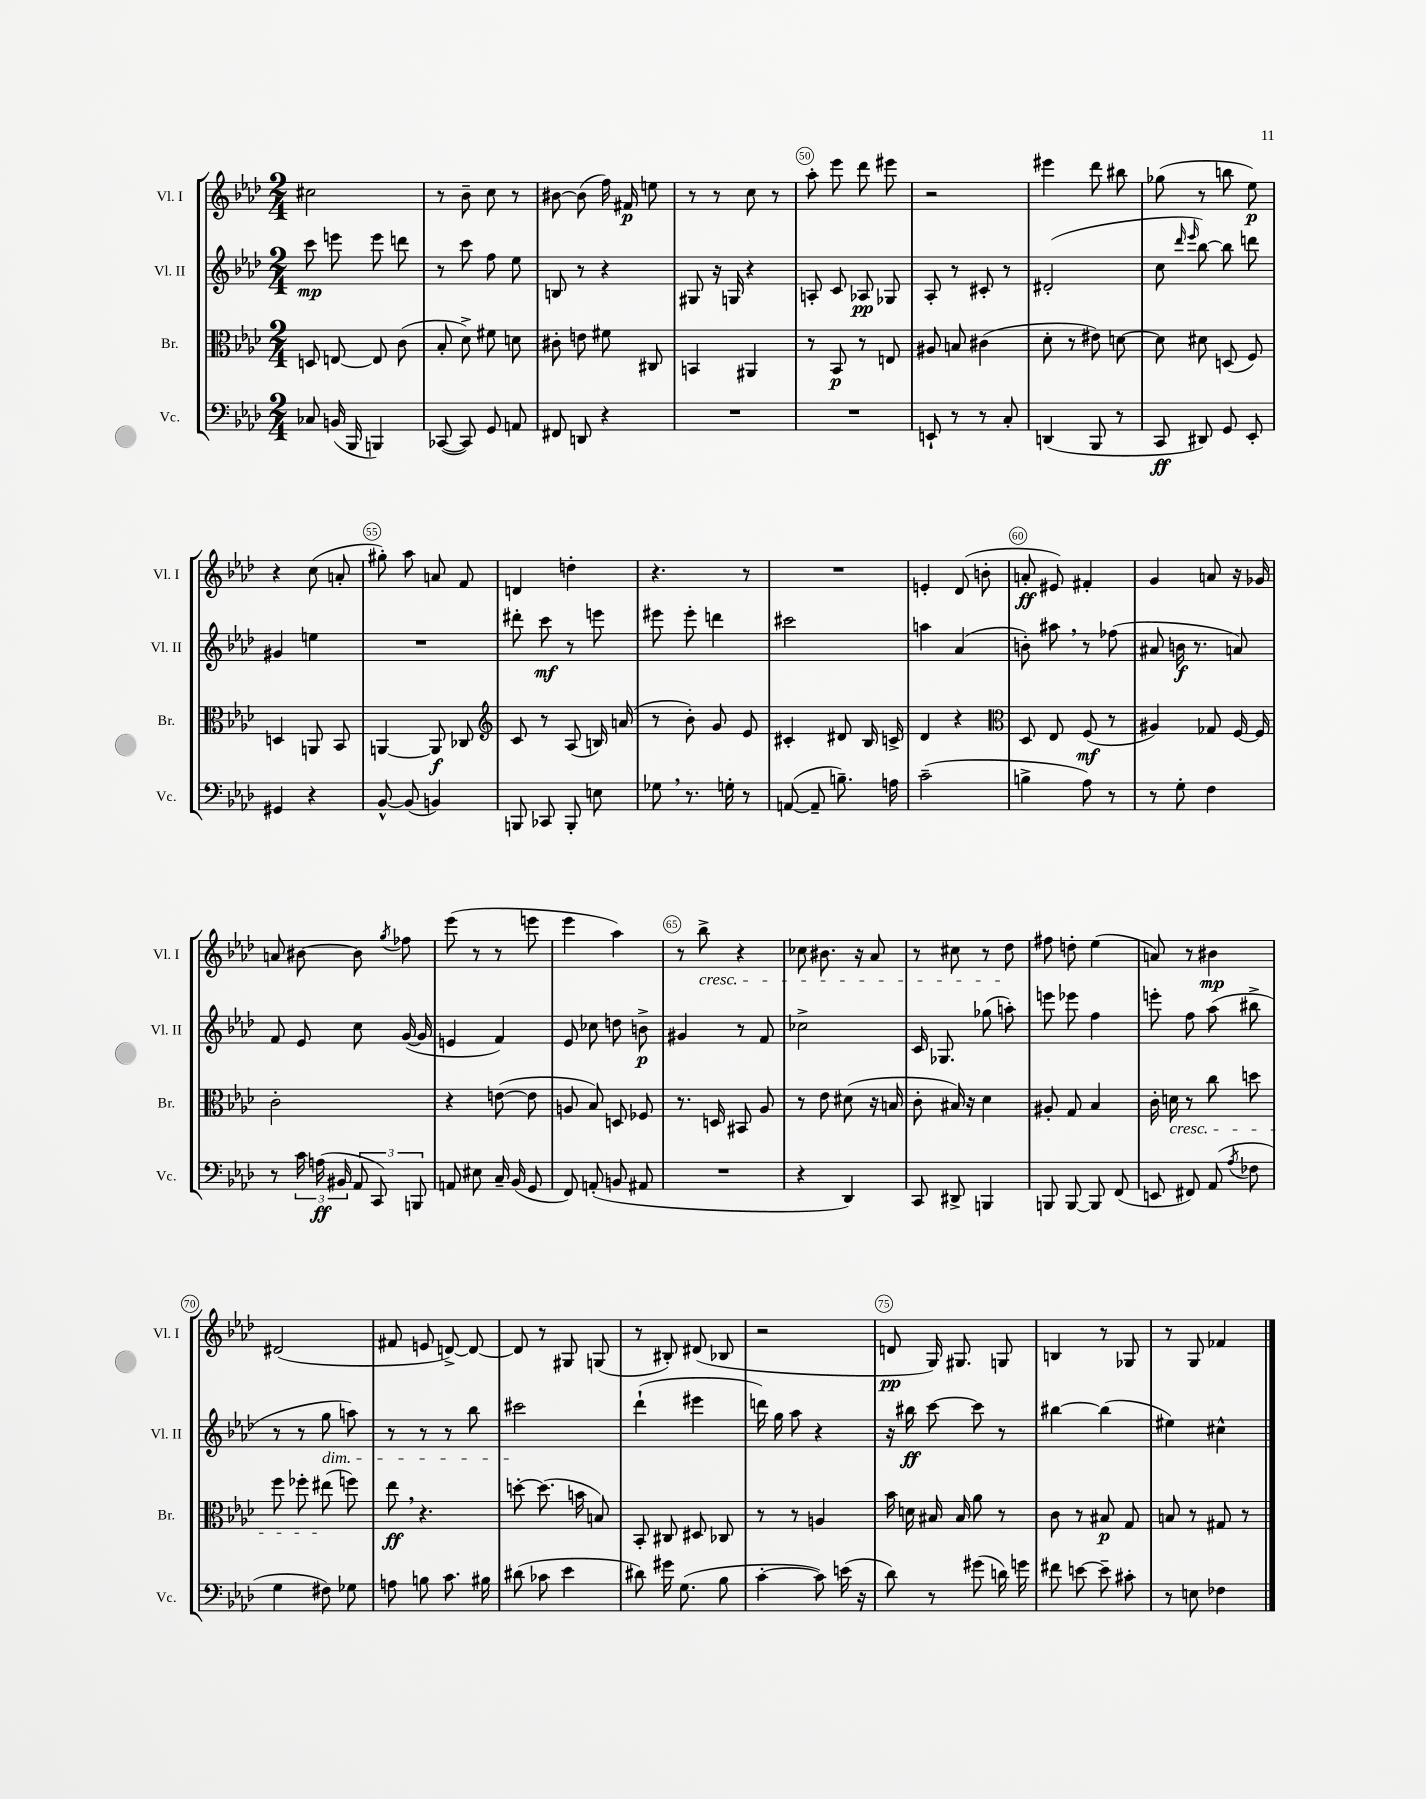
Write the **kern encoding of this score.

**kern	**dynam	**kern	**dynam	**kern	**dynam	**kern	**dynam
*part4	*part4	*part3	*part3	*part2	*part2	*part1	*part1
*staff4	*staff4	*staff3	*staff3	*staff2	*staff2	*staff1	*staff1
*I"Vc.	*	*I"Br.	*	*I"Vl. II	*	*I"Vl. I	*
*I'Vc.	*	*I'Br.	*	*I'Vl. II	*	*I'Vl. I	*
*clefF4	*	*clefC3	*	*clefG2	*	*clefG2	*
*k[b-e-a-d-]	*	*k[b-e-a-d-]	*	*k[b-e-a-d-]	*	*k[b-e-a-d-]	*
*M2/4	*	*M2/4	*	*M2/4	*	*M2/4	*
=46	=46	=46	=46	=46	=46	=46	=46
8C-X/	.	8Dn/	.	8ccc\	mp	2cc#X\	.
(16BBn/	.	[8En/	.	8eeen\	.	.	.
16BBB-/	.	.	.	.	.	.	.
4BBBn/)	.	8E/]	.	8eee\	.	.	.
.	.	(8c\	.	8dddn\	.	.	.
=47	=47	=47	=47	=47	=47	=47	=47
([8CC-X/	.	8B-'/	.	8r	.	8r	.
8CC-/])	.	8d-^\)	.	8ccc\	.	8b-~\	.
8GG/	.	8f#X\	.	8ff\	.	8cc\	.
8AAn/	.	8dn\	.	8ee-\	.	8r	.
=48	=48	=48	=48	=48	=48	=48	=48
8FF#X/	.	8c#X'\	.	8Bn/	.	[8b#X\	.
8DDn/	.	8en\	.	8r	.	(8b#\]	.
4r	.	8f#X\	.	4r	.	16ff\)	.
.	.	.	.	.	.	16f#X/	p
.	.	8C#X/	.	.	.	8een\	.
=49	=49	=49	=49	=49	=49	=49	=49
2r	.	4BBn/	.	8G#X/	.	8r	.
.	.	.	.	16r	.	8r	.
.	.	.	.	16Gn/	.	.	.
.	.	4AA#X/	.	4r	.	8cc\	.
.	.	.	.	.	.	8r	.
=50	=50	=50	=50	=50	=50	=50	=50
2r	.	8r	.	8An'/	.	8aa-'\	.
.	.	8BB-/	p	8c/	.	8eee-\	.
.	.	8r	.	8A-X/	pp	8ddd-\	.
.	.	8En/	.	8G-X/	.	8eee#X\	.
=51	=51	=51	=51	=51	=51	=51	=51
8EEn`/	.	8A#X/	.	8A-'/	.	2r	.
8r	.	8Bn/	.	8r	.	.	.
8r	.	(4c#X\	.	8c#X'/	.	.	.
8C'/	.	.	.	8r	.	.	.
=52	=52	=52	=52	=52	=52	=52	=52
(4DDn/	.	8d-'\	.	(2d#X'/	.	4eee#X\	.
.	.	8r	.	.	.	.	.
8BBB-/	.	8e#X\)	.	.	.	8ddd-\	.
8r	.	[8dn\	.	.	.	8bb#X\	.
=53	=53	=53	=53	=53	=53	=53	=53
8CC/	ff	8d\]	.	8cc\	.	(8gg-X\	.
.	.	.	.	16qqddd-/	.	.	.
.	.	.	.	16qqeee-/	.	.	.
8DD#X/)	.	8d#X\	.	[8bb-\)	.	8r	.
8GG/	.	(8Dn/	.	8bb-\]	.	8bbn\	.
8EE-'/	.	8F/)	.	8dddn\	.	8ee-\)	p
!!LO:LB:g=z
=54	=54	=54	=54	=54	=54	=54	=54
4GG#X/	.	4Dn/	.	4g#X/	.	4r	.
4r	.	8AAn/	.	4een\	.	(8cc\	.
.	.	8BB-/	.	.	.	8an'/	.
=55	=55	=55	=55	=55	=55	=55	=55
[8BB-^^/	.	[4AAn/	.	2r	.	8gg#X'\)	.
(8BB-/]	.	.	.	.	.	8aa-\	.
4BBn/)	.	8AA/]	f	.	.	8an/	.
.	.	8C-X/	.	.	.	8f/	.
=56	=56	=56	=56	=56	=56	=56	=56
*	*	*clefG2	*	*	*	*	*
8BBBn/	.	8c/	.	8ddd#X'\	.	4dn/	.
8CC-X/	.	8r	.	8ccc\	mf	.	.
8BBB'/	.	(8A-/	.	8r	.	4ddn'\	.
8En\	.	16Bn/)	.	8eeen\	.	.	.
.	.	(16an/	.	.	.	.	.
=57	=57	=57	=57	=57	=57	=57	=57
8G-X,\	.	8r	.	8eee#X\	.	4.r	.
8.r	.	8b-'\)	.	8eee#'\	.	.	.
.	.	8g/	.	4dddn\	.	.	.
16Gn'\	.	.	.	.	.	.	.
8r	.	8e-/	.	.	.	8r	.
=58	=58	=58	=58	=58	=58	=58	=58
([8AAn/	.	4c#X'/	.	2ccc#X\	.	2r	.
8AA~/]	.	.	.	.	.	.	.
8.Bn~\)	.	8d#X/	.	.	.	.	.
.	.	16B-/	.	.	.	.	.
16An\	.	16cn^/	.	.	.	.	.
=59	=59	=59	=59	=59	=59	=59	=59
(2c~\	.	4d-/	.	4aan\	.	4en'/	.
.	.	4r	.	(4a-/	.	(8d-/	.
.	.	.	.	.	.	8bn'\	.
=60	=60	=60	=60	=60	=60	=60	=60
*	*	*clefC3	*	*	*	*	*
4Bn^\	.	8D-/	.	8bn'\)	.	8an'/	ff
.	.	8E-/	.	8aa#X,\	.	8e#X/)	.
8A-\)	.	(8F/	mf	8r	.	4f#X'/	.
8r	.	8r	.	(8ff-X\	.	.	.
=61	=61	=61	=61	=61	=61	=61	=61
8r	.	4A#X/)	.	8a#X/	.	4g/	.
8G'\	.	.	.	16bn\	f	.	.
.	.	.	.	8.r	.	.	.
4F\	.	8G-X/	.	.	.	8an/	.
.	.	[16F/	.	8an/)	.	16r	.
.	.	16F/]	.	.	.	16g-X/	.
!!LO:LB:g=z
=62	=62	=62	=62	=62	=62	=62	=62
8r	.	2c'\	.	8f/	.	8an/	.
24c\	.	.	.	8e-/	.	[8b#X\	.
(24An\	ff	.	.	.	.	.	.
24BB#X/	.	.	.	.	.	.	.
12AA-/	.	.	.	8cc\	.	8b#\]	.
12CC/)	.	.	.	.	.	.	.
.	.	.	.	.	.	8qgg/	.
.	.	.	.	([16g/	.	8ff-X\	.
12BBBn/	.	.	.	.	.	.	.
.	.	.	.	16g/]	.	.	.
=63	=63	=63	=63	=63	=63	=63	=63
8AAn/	.	4r	.	4en/	.	(8eee-\	.
8E#X\	.	.	.	.	.	8r	.
16C~/	.	([8en\	.	4f/)	.	8r	.
(16BB-/	.	.	.	.	.	.	.
8GG/	.	8e\]	.	.	.	8eeen\	.
=64	=64	=64	=64	=64	=64	=64	=64
8FF/)	.	8An/	.	8e-/	.	4eee-\	.
(8AAn'/	.	8B-/)	.	8cc-X\	.	.	.
8BBn/	.	8Dn/	.	8ddn\	.	4aa-\)	.
8AA#X/	.	8F-X/	.	8bn^\	p	.	.
=65	=65	=65	=65	=65	=65	=65	=65
2r	.	8.r	.	4g#X/	.	8r	.
!	!	!	!	!	!	!LO:TX:b:i:t=cresc.	!
.	.	.	.	.	.	8bb-^\	.
.	.	16Dn/	.	.	.	.	.
.	.	8BB#X/	.	8r	.	4r	.
.	.	8A-/	.	8f/	.	.	.
=66	=66	=66	=66	=66	=66	=66	=66
4r	.	8r	.	2cc-X^\	.	8cc-X\	.
.	.	8e-\	.	.	.	8.b#X\	.
4DD-/)	.	(8d#X\	.	.	.	.	.
.	.	.	.	.	.	16r	.
.	.	16r	.	.	.	8a-/	.
.	.	16Bn/	.	.	.	.	.
=67	=67	=67	=67	=67	=67	=67	=67
8CC/	.	8c'\	.	16c/	.	8r	.
.	.	.	.	8.G-X/	.	.	.
8DD#X^/	.	16B#X/)	.	.	.	8cc#X\	.
.	.	16r	.	.	.	.	.
4BBBn/	.	4d-\	.	(8gg-X\	.	8r	.
.	.	.	.	8aan'\)	.	8dd-\	.
=68	=68	=68	=68	=68	=68	=68	=68
8BBBn/	.	8A#X'/	.	8eeen\	.	8ff#X\	.
[8BBB/	.	8G/	.	8eee-X\	.	8ddn'\	.
8BBB/]	.	4B-/	.	4ff\	.	(4ee-\	.
(8FF/	.	.	.	.	.	.	.
=69	=69	=69	=69	=69	=69	=69	=69
8EEn/	.	16c'\	.	8eeen'\	.	8an/)	.
!	!	!LO:TX:b:i:t=cresc.	!	!	!	!	!
.	.	16dn\	.	.	.	.	.
8FF#X/)	.	8r	.	8ff\	.	8r	.
(8AA-/	.	8cc\	.	(8aa-\	.	4b#X\	mp
8qA-/	.	.	.	.	.	.	.
8F-X\	.	8ddn\	.	8bb#X^\	.	.	.
!!LO:LB:g=z
=70	=70	=70	=70	=70	=70	=70	=70
4G\	.	8ff\	.	8r	.	(2d#X/	.
.	.	8ff-X'\	.	8r	.	.	.
!	!	!	!	!LO:TX:b:i:t=dim.	!	!	!
8F#X\)	.	(8ee#X\	.	8gg\	.	.	.
8G-X\	.	8ffn\)	.	8aan\)	.	.	.
=71	=71	=71	=71	=71	=71	=71	=71
8An\	.	8ee-,\	ff	8r	.	8f#X/	.
8Bn\	.	4.r	.	8r	.	8en/	.
8.c\	.	.	.	8r	.	[8dn^/)	.
.	.	.	.	8bb-\	.	8d/_	.
16B#X\	.	.	.	.	.	.	.
=72	=72	=72	=72	=72	=72	=72	=72
(8d#X\	.	[8ddn'\	.	2ccc#X\	.	8d/]	.
8c-X\	.	(8.dd\]	.	.	.	8r	.
4e-\	.	.	.	.	.	8G#X/	.
.	.	16bn\	.	.	.	.	.
.	.	8Bn/)	.	.	.	(8Gn/	.
=73	=73	=73	=73	=73	=73	=73	=73
8d#X\)	.	8BB-'/	.	(4ddd-`\	.	8r	.
16g#X\	.	8C#X/	.	.	.	8B#X'/)	.
(8.G\	.	.	.	.	.	.	.
.	.	8D#X/	.	4eee#X\	.	(8d#X/	.
8B-\	.	8C-X/	.	.	.	8B-X/	.
=74	=74	=74	=74	=74	=74	=74	=74
[4c'\	.	8r	.	16dddn\)	.	2r	.
.	.	.	.	16gg\	.	.	.
.	.	8r	.	8aa-\	.	.	.
8c\])	.	4An/	.	4r	.	.	.
(16en\	.	.	.	.	.	.	.
16r	.	.	.	.	.	.	.
=75	=75	=75	=75	=75	=75	=75	=75
8d-\)	.	16b-\	.	16r	.	8dn/	pp
.	.	16dn\	.	16bb#X\	ff	.	.
8r	.	16B#X/	.	[8ccc\	.	16G/)	.
.	.	16B#/	.	.	.	8.G#X/	.
(8g#X\	.	8a-\	.	8ccc\]	.	.	.
16dn\)	.	8r	.	8r	.	8Gn/	.
16gn\	.	.	.	.	.	.	.
=76	=76	=76	=76	=76	=76	=76	=76
8f#X\	.	8c\	.	[4bb#X\	.	4Bn/	.
[8en\	.	8r	.	.	.	.	.
8e~\]	.	8B#X/	p	(4bb#\]	.	8r	.
8c#X'\	.	8G/	.	.	.	8G-X/	.
=77	=77	=77	=77	=77	=77	=77	=77
8r	.	8Bn/	.	4ee#X\)	.	8r	.
8En\	.	8r	.	.	.	8G/	.
4F-X\	.	8G#X/	.	4cc#X^^\	.	4f-X/	.
.	.	8r	.	.	.	.	.
==	==	==	==	==	==	==	==
*-	*-	*-	*-	*-	*-	*-	*-
